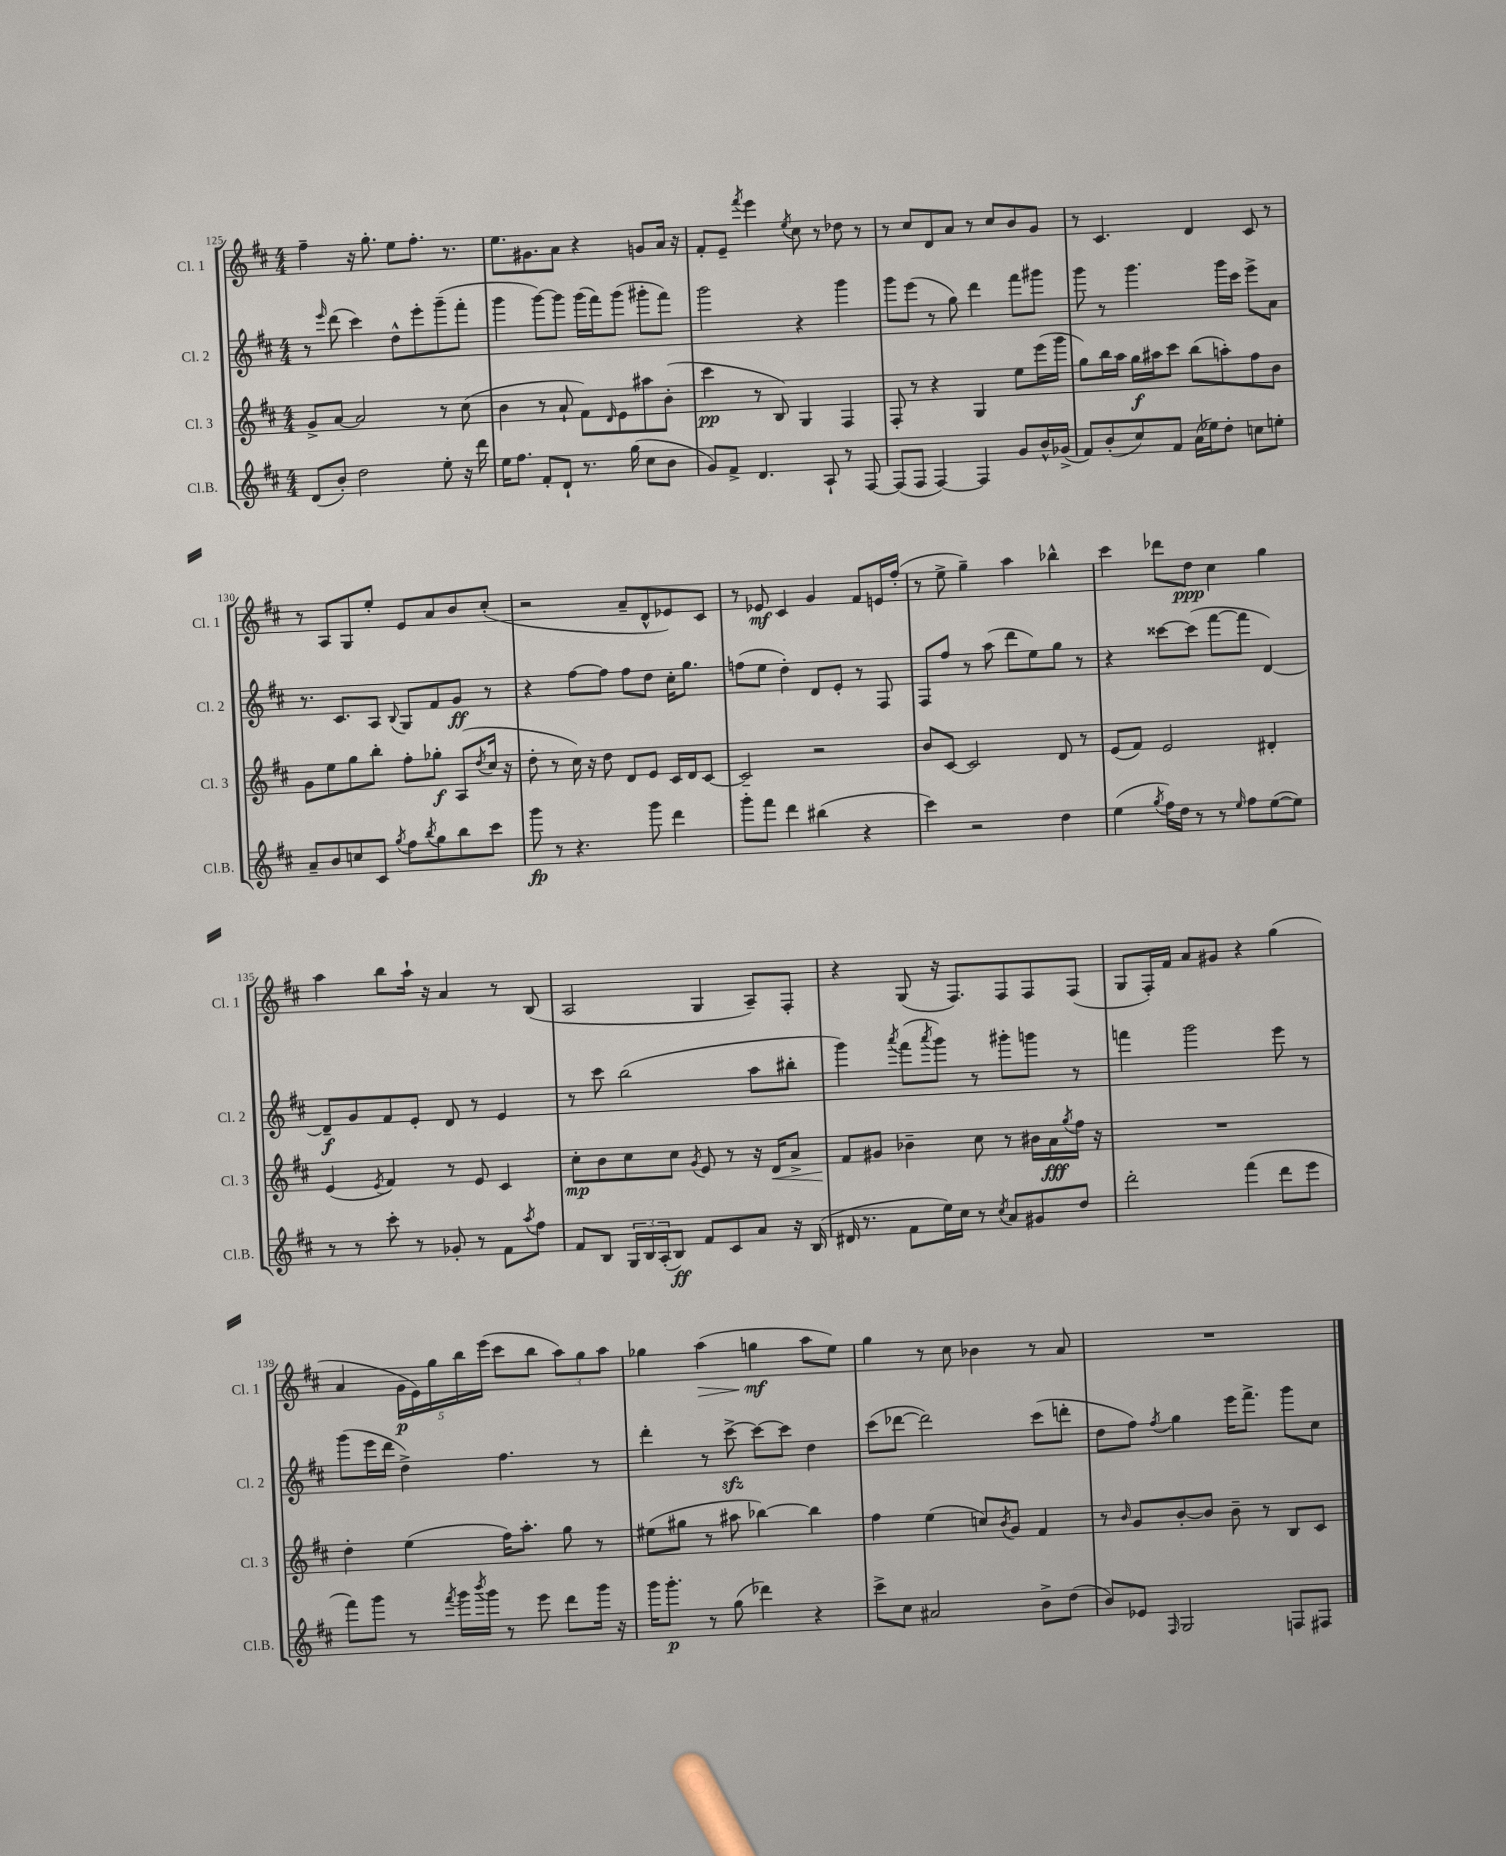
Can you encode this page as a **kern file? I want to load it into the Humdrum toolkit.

**kern	**dynam	**kern	**dynam	**kern	**dynam	**kern	**dynam
*part4	*part4	*part3	*part3	*part2	*part2	*part1	*part1
*staff4	*staff4	*staff3	*staff3	*staff2	*staff2	*staff1	*staff1
*I"Cl.B.	*	*I"Cl. 3	*	*I"Cl. 2	*	*I"Cl. 1	*
*I'Cl.B.	*	*I'Cl. 3	*	*I'Cl. 2	*	*I'Cl. 1	*
*clefG2	*	*clefG2	*	*clefG2	*	*clefG2	*
*k[f#c#]	*	*k[f#c#]	*	*k[f#c#]	*	*k[f#c#]	*
*M4/4	*	*M4/4	*	*M4/4	*	*M4/4	*
=125	=125	=125	=125	=125	=125	=125	=125
(8d/L	.	8g^/L	.	8r	.	4ff#~\	.
.	.	.	.	16qqeee/	.	.	.
8b'/J)	.	[8a/J	.	(8ddd\	.	.	.
2dd\	.	2a/]	.	4ccc#\)	.	16r	.
.	.	.	.	.	.	8.gg'\	.
.	.	.	.	8dd^^\L	.	8ee\L	.
.	.	.	.	8eee'\	.	8.ff#'\J	.
8ee'\	.	8r	.	(8ggg~\	.	.	.
.	.	.	.	.	.	8.r	.
16r	.	(8cc#\	.	8fff#'\J	.	.	.
16ddd\	.	.	.	.	.	.	.
=126	=126	=126	=126	=126	=126	=126	=126
16ee\KL	.	4b\	.	4ggg\	.	8.ee\L	.
8.ff#\J	.	.	.	.	.	.	.
.	.	.	.	.	.	8.g#X\	.
8f#'/L	.	8r	.	[8ggg\L)	.	.	.
8d`/J	.	8a`/	.	8ggg\J]	.	8a\J	.
8.r	.	8f#\L)	.	(16ggg\LL	.	4r	.
.	.	.	.	16fff#\J)	.	.	.
.	.	16qqd/	.	.	.	.	.
.	.	8e\	.	(8ggg\J	.	.	.
(16gg\	.	.	.	.	.	.	.
8cc#\L	.	8aa#X\	.	8ggg#X'\L	.	8gn/L	.
8b\J	.	(8b'\J	.	8fff#\J)	.	16a/Jk	.
.	.	.	.	.	.	16r	.
=127	=127	=127	=127	=127	=127	=127	=127
8g/L)	.	4ccc#\	pp	2ggg\	.	8f#'/L	.
8f#^/J	.	.	.	.	.	8e~/J	.
.	.	.	.	.	.	8qfff#/	.
4.d/	.	8r	.	.	.	4eee\	.
.	.	8B/)	.	.	.	.	.
.	.	.	.	.	.	8qee/	.
.	.	4G/	.	4r	.	8cc#\	.
8A`/	.	.	.	.	.	8r	.
8r	.	4F#/	.	4ggg\	.	8dd-X\	.
[8F#/	.	.	.	.	.	8r	.
=128	=128	=128	=128	=128	=128	=128	=128
(8F#/L]	.	8F#'/	.	8ggg\L	.	8r	.
8F#/J	.	8r	.	(8eee\J	.	8cc#/L	.
[4F#/)	.	4r	.	8r	.	8d/	.
.	.	.	.	8gg\)	.	8a/J	.
4F#/]	.	4G/	.	4ddd\	.	8r	.
.	.	.	.	.	.	8cc#/L	.
8g/L	.	8ee\L	.	8fff#\L	.	8b/	.
16b^^/L	.	(16eee\L	.	8ggg#X\J	.	8g/J	.
(16g-X^/JJ	.	16ggg\JJ	.	.	.	.	.
=129	=129	=129	=129	=129	=129	=129	=129
8f#/L)	.	8gg\L)	.	8ggg\	.	8r	.
(8b'/	.	16bb\L	.	8r	.	4.c#/	.
.	.	16aa\JJ	.	.	.	.	.
8cc#/)	.	16gg\LL	f	4.ggg\	.	.	.
.	.	16aa#X\J	.	.	.	.	.
8f#/J	.	8ccc#\J	.	.	.	.	.
(16a\LL	.	(8bb\L	.	.	.	4d/	.
16ee-X\J)	.	.	.	.	.	.	.
8dd'\J	.	8aan'\)	.	16ggg\LL	.	.	.
.	.	.	.	16ccc#\JJ	.	.	.
8ccn\L	.	8ff#\	.	8eee^\L	.	8c#/	.
8een'\J	.	8b\J	.	8a\J	.	8r	.
!!LO:LB:g=z
=130	=130	=130	=130	=130	=130	=130	=130
8a~/L	.	8g\L	.	8.r	.	8r	.
8b/	.	8ee\	.	.	.	8A/L	.
.	.	.	.	8.c#/L	.	.	.
8ccn/	.	8gg\	.	.	.	8G/	.
8c#/J	.	8bb'\J	.	8A/J	.	8ee'/J	.
8qgg/	.	.	.	8qqB/	.	.	.
8ff#\L	.	8ff#'\L	.	8G/L	.	8e/L	.
8qbb/	.	.	.	.	.	.	.
8gg\	.	8gg-X'\J	f	8f#/	.	8a/	.
8bb\	.	(8A/L	.	8g/J	ff	8b/	.
.	.	8qdd/	.	.	.	.	.
8ccc#\J	.	16cc#/Jk	.	8r	.	(8cc#'/J	.
.	.	16r	.	.	.	.	.
=131	=131	=131	=131	=131	=131	=131	=131
8ggg\	fp	8dd'\	.	4r	.	2r	.
8r	.	8r	.	.	.	.	.
4.r	.	16cc#\)	.	[8ff#\L	.	.	.
.	.	16r	.	.	.	.	.
.	.	8dd\	.	8ff#\J]	.	.	.
.	.	8d/L	.	8ff#\L	.	8a~/L	.
8ggg\	.	8e/J	.	8dd\J	.	8d^^/	.
4ddd\	.	16c#/LL	.	16cc#'\KL	.	8e-X/)	.
.	.	16d/J	.	8.gg\J	.	.	.
.	.	[8c#/J	.	.	.	8c#/J	.
=132	=132	=132	=132	=132	=132	=132	=132
8ggg'\L	.	2c#~/]	.	(8ffn\L	.	8r	.
8fff#\J	.	.	.	8ee\J	.	8e-X/	mf
4ddd\	.	.	.	4dd'\)	.	4c#/	.
(4bb#X\	.	2r	.	8d/L	.	4g/	.
.	.	.	.	8e'/J	.	.	.
4r	.	.	.	8r	.	8f#/L	.
.	.	.	.	8F#/	.	16en/L	.
.	.	.	.	.	.	(16ff#'/JJ	.
=133	=133	=133	=133	=133	=133	=133	=133
4ccc#\)	.	8b/L	.	8F#/L	.	8r	.
.	.	[8c#/J	.	8ff#/J	.	8ee^\	.
2r	.	2c#/]	.	8r	.	4gg~\)	.
.	.	.	.	(8aa\	.	.	.
.	.	.	.	8ddd\L	.	4aa\	.
.	.	.	.	8ee\)	.	.	.
4dd\	.	8d/	.	8gg\J	.	4bb-X^^\	.
.	.	8r	.	8r	.	.	.
=134	=134	=134	=134	=134	=134	=134	=134
(4ee\	.	(8e/L	.	4r	.	4ccc#\	.
.	.	8f#/J)	.	.	.	.	.
8qgg/	.	.	.	.	.	.	.
16ff#\LL)	.	2e/	.	[8ccc##X\L	.	8ddd-X\L	.
16dd\JJ	.	.	.	.	.	.	.
8r	.	.	.	(8ccc##\J]	.	8dd\J	ppp
8r	.	.	.	[8fff#\L	.	4cc#\	.
16qqee/	.	.	.	.	.	.	.
8ff#\L	.	.	.	8fff#\J]	.	.	.
([8ee\	.	4d#X'/	.	[4d/)	.	4gg\	.
8ee\J])	.	.	.	.	.	.	.
!!LO:LB:g=z
=135	=135	=135	=135	=135	=135	=135	=135
8r	.	(4e/	.	8d~/L]	f	4aa\	.
8r	.	.	.	8g/	.	.	.
.	.	8qe/	.	.	.	.	.
8ccc#'\	.	4f#/)	.	8f#/	.	8bb\L	.
8r	.	.	.	8e'/J	.	16aa`\Jk	.
.	.	.	.	.	.	16r	.
8g-X'/	.	8r	.	8d/	.	4a/	.
8r	.	8e/	.	8r	.	.	.
8f#\L	.	4c#/	.	4e/	.	8r	.
8qaa/	.	.	.	.	.	.	.
8ff#\J	.	.	.	.	.	(8B/	.
=136	=136	=136	=136	=136	=136	=136	=136
8f#/L	.	8cc#'\L	mp	8r	.	2A/	.
8B/J	.	8b\	.	8ccc#\	.	.	.
24G/LL	.	8cc#\	.	(2bb\	.	.	.
24B/	.	.	.	.	.	.	.
(24A'/J	.	.	.	.	.	.	.
8B/J)	ff	8cc#\J	.	.	.	.	.
.	.	8qg/	.	.	.	.	.
8f#/L	.	8e/	.	.	.	4G/	.
8c#/	.	8r	.	.	.	.	.
8a/J	.	16r	.	8aa\L	.	8A~/L)	.
!	!	!	!LO:HP:b	!	!	!	!
.	.	16d/KL	<	.	.	.	.
16r	.	8a^/J	.	8bb#X'\J	.	8F#'/J	.
(16B/	.	.	.	.	.	.	.
=137	=137	=137	=137	=137	=137	=137	=137
16d#X/	.	8f#/L	.	4ggg\)	.	4r	.
8.r	.	.	.	.	.	.	.
.	.	8g#X/J	[	.	.	.	.
.	.	.	.	8qaaa/	.	.	.
8f#\L	.	4b-X~\	.	(8fff#\L	.	(8G/	.
.	.	.	.	8qaaa/	.	.	.
16ee\L)	.	.	.	8ggg\J)	.	16r	.
16cc#\JJ	.	.	.	.	.	8.F#/L)	.
8r	.	8cc#\	.	8r	.	.	.
8qcc#/	.	.	.	.	.	.	.
8a/L	.	8r	.	8ggg#X'\L	.	8F#/	.
8g#X/	.	16b#X\LL	.	8gggn\J	.	8F#/	.
.	.	16a\	fff	.	.	.	.
.	.	8qgg/	.	.	.	.	.
8dd/J	.	16ff#\JJ	.	8r	.	(8F#/J	.
.	.	16r	.	.	.	.	.
=138	=138	=138	=138	=138	=138	=138	=138
2ddd'\	.	1r	.	4fffn\	.	8G/L	.
.	.	.	.	.	.	16F#'/L)	.
.	.	.	.	.	.	16f#/JJ	.
.	.	.	.	2ggg\	.	8a/L	.
.	.	.	.	.	.	8g#X/J	.
(4fff#\	.	.	.	.	.	4r	.
8ddd\L	.	.	.	8eee\	.	(4gg\	.
8eee\J	.	.	.	8r	.	.	.
!!LO:LB:g=z
=139	=139	=139	=139	=139	=139	=139	=139
8fff#\L)	.	4dd'\	.	(8ggg\L	.	4a/	.
8ggg\J	.	.	.	16eee\L	.	.	.
.	.	.	.	16ddd\JJ	.	.	.
8r	.	(4ee\	.	4dd^\)	.	20g\LL	p
.	.	.	.	.	.	20e\)	.
.	.	.	.	.	.	20gg\	.
8qfff#/	.	.	.	.	.	.	.
16ggg\LL	.	.	.	.	.	.	.
.	.	.	.	.	.	20bb\	.
8qbbb/	.	.	.	.	.	.	.
16ggg\JJ	.	.	.	.	.	.	.
.	.	.	.	.	.	(20eee\JJ	.
8r	.	16ff#\KL)	.	4.ff#\	.	8ccc#\L	.
.	.	8.aa'\J	.	.	.	.	.
8eee\	.	.	.	.	.	8bb\J	.
8ddd\L	.	8gg\	.	.	.	12aa\L)	.
.	.	.	.	.	.	12gg\	.
16ggg\Jk	.	8r	.	8r	.	.	.
.	.	.	.	.	.	12aa\J	.
16r	.	.	.	.	.	.	.
=140	=140	=140	=140	=140	=140	=140	=140
16ggg\KL	.	(8ee#X\L	.	4ddd'\	.	4gg-X\	.
8.ggg'\J	p	.	.	.	.	.	.
.	.	8gg#X\J	.	.	.	.	.
!	!	!	!	!	!	!	!LO:HP:b
8r	.	8r	.	8r	.	(4aa\	>
(8gg\	.	8aa#X\	.	[8ccc#zz^\	.	.	.
4ddd-X\)	.	[4bb-X\)	.	8ccc#\L_	.	4ggn\	mf
.	.	.	.	8ccc#\J]	.	.	.
4r	.	4bb-\]	.	4dd\	.	8aa\L	]
.	.	.	.	.	.	8ee\J)	.
=141	=141	=141	=141	=141	=141	=141	=141
8ccc#^\L	.	4ff#\	.	(8ccc#\L	.	4gg\	.
8cc#\J	.	.	.	[8ddd-X\J	.	.	.
2a#X/	.	(4ee\	.	2ddd-\])	.	8r	.
.	.	.	.	.	.	8cc#\	.
.	.	8ccn/L)	.	.	.	4b-X\	.
.	.	8qb/	.	.	.	.	.
.	.	8g/J	.	.	.	.	.
8b^\L	.	4f#/	.	(8ccc#\L	.	8r	.
(8dd\J	.	.	.	8dddn'\J	.	8a/	.
=142	=142	=142	=142	=142	=142	=142	=142
8b/L)	.	8r	.	8dd\L	.	1r	.
.	.	16qqb/	.	.	.	.	.
8e-X/J	.	8g/L	.	8ff#\J)	.	.	.
16qqF#/	.	.	.	8qff#/	.	.	.
2G/	.	[8b'/	.	4gg\	.	.	.
.	.	8b/J]	.	.	.	.	.
.	.	8b~\	.	16eee\KL	.	.	.
.	.	.	.	8.fff#^\J	.	.	.
.	.	8r	.	.	.	.	.
8Fn/L	.	8B/L	.	8ggg\L	.	.	.
8F#X/J	.	8c#/J	.	8cc#\J	.	.	.
==	==	==	==	==	==	==	==
*-	*-	*-	*-	*-	*-	*-	*-
